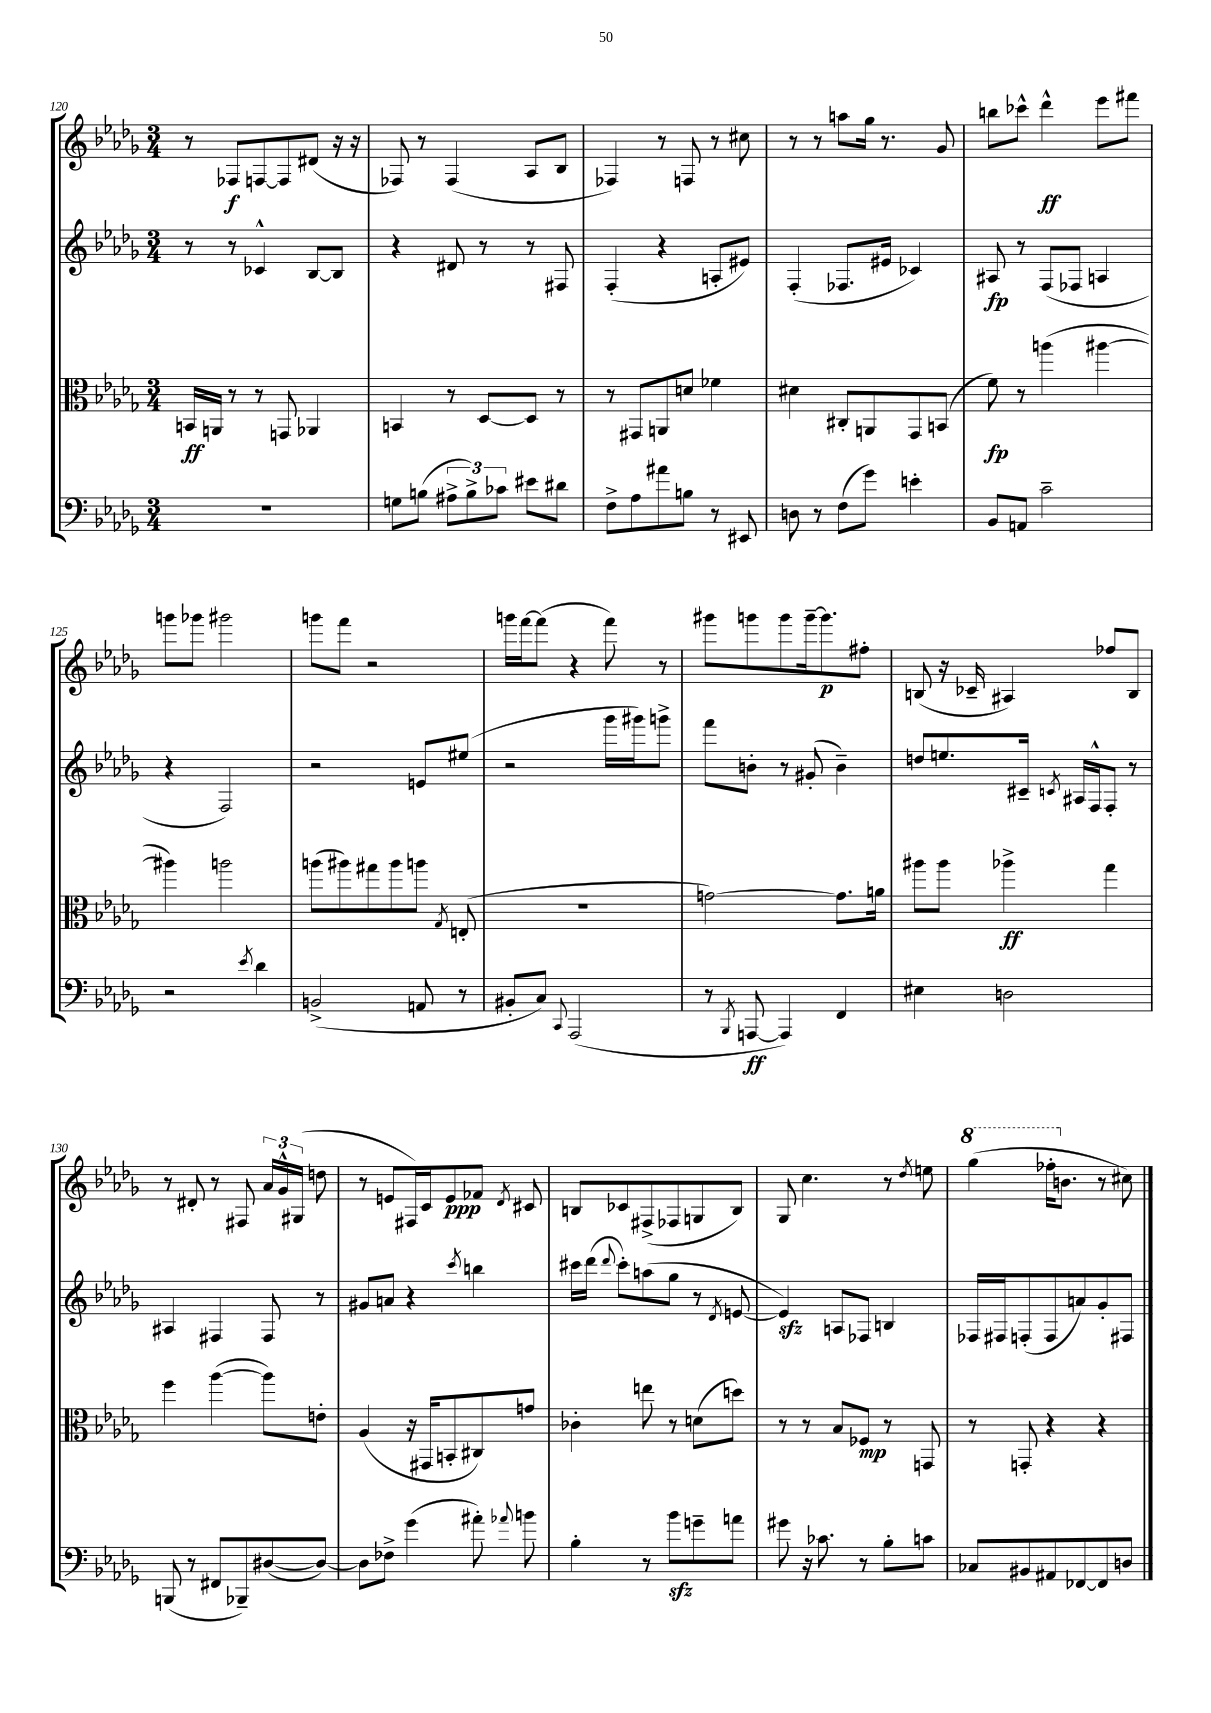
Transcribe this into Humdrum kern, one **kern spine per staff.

**kern	**dynam	**kern	**dynam	**kern	**dynam	**kern	**dynam
*part4	*part4	*part3	*part3	*part2	*part2	*part1	*part1
*staff4	*staff4	*staff3	*staff3	*staff2	*staff2	*staff1	*staff1
*clefF4	*	*clefC3	*	*clefG2	*	*clefG2	*
*k[b-e-a-d-g-]	*	*k[b-e-a-d-g-]	*	*k[b-e-a-d-g-]	*	*k[b-e-a-d-g-]	*
*M3/4	*	*M3/4	*	*M3/4	*	*M3/4	*
=120	=120	=120	=120	=120	=120	=120	=120
2.r	.	16BBn/LL	ff	8r	.	8r	.
.	.	16AAn/JJ	.	.	.	.	.
.	.	8r	.	8r	.	8F-X/L	f
.	.	8r	.	4c-X^^/	.	[8Fn/	.
.	.	8GGn/	.	.	.	8F/]	.
.	.	4AA-X/	.	[8B-/L	.	(8d#X/J	.
.	.	.	.	8B-/J]	.	16r	.
.	.	.	.	.	.	16r	.
=121	=121	=121	=121	=121	=121	=121	=121
8Gn\L	.	4BBn/	.	4r	.	8F-X/)	.
(8Bn\J	.	.	.	.	.	8r	.
12A#X^\L	.	8r	.	8d#X/	.	(4F-/	.
12B^\)	.	.	.	.	.	.	.
.	.	[8D-/L	.	8r	.	.	.
12c-X\J	.	.	.	.	.	.	.
8e#X\L	.	8D-/J]	.	8r	.	8A-/L	.
8d#X\J	.	8r	.	8F#X/	.	8B-/J	.
=122	=122	=122	=122	=122	=122	=122	=122
8F^\L	.	8r	.	(4F'/	.	4F-X/)	.
8A-\	.	8GG#X/L	.	.	.	.	.
8a#X\	.	8AAn/	.	4r	.	8r	.
8Bn\J	.	8dn/J	.	.	.	8Fn/	.
8r	.	4f-X\	.	8An'/L	.	8r	.
8EE#X/	.	.	.	8e#X/J)	.	8cc#X\	.
=123	=123	=123	=123	=123	=123	=123	=123
8Dn\	.	4d#X\	.	(4F'/	.	8r	.
8r	.	.	.	.	.	8r	.
(8F\L	.	8C#X'/L	.	8.F-X/L	.	8aan\L	.
8g-\J)	.	8AAn/	.	.	.	16gg-\Jk	.
.	.	.	.	16e#X/Jk	.	8.r	.
4en'\	.	8GG-/	.	4c-X/)	.	.	.
.	.	(8BBn/J	.	.	.	8g-/	.
=124	=124	=124	=124	=124	=124	=124	=124
8BB-/L	.	8f\)	fp	8A#X/	fp	8bbn\L	.
8AAn/J	.	8r	.	8r	.	8ccc-X^^\J	.
2c~\	.	(4aan\	.	(8F/L	.	4ddd-^^\	ff
.	.	.	.	8F-X/J	.	.	.
.	.	[4aa#X\	.	4An/	.	8eee-\L	.
.	.	.	.	.	.	8fff#X\J	.
!!LO:LB:g=z
=125	=125	=125	=125	=125	=125	=125	=125
2r	.	4aa#X\])	.	4r	.	8gggn\L	.
.	.	.	.	.	.	8ggg-X\J	.
.	.	2aan\	.	2F/)	.	2ggg#X\	.
8qe-/	.	.	.	.	.	.	.
4d-\	.	.	.	.	.	.	.
=126	=126	=126	=126	=126	=126	=126	=126
(2BBn^/	.	(8aan\L	.	2r	.	8gggn\L	.
.	.	8aa#X\)	.	.	.	8fff\J	.
.	.	8gg#X\	.	.	.	2r	.
.	.	8aa#\	.	.	.	.	.
8AAn/	.	8aan\J	.	8en/L	.	.	.
.	.	8qG-/	.	.	.	.	.
8r	.	(8En'/	.	(8ee#X/J	.	.	.
=127	=127	=127	=127	=127	=127	=127	=127
8BB#X'/L	.	2.r	.	2r	.	16gggn\LL	.
.	.	.	.	.	.	[16fff\J	.
8C/J)	.	.	.	.	.	(8fff\J]	.
8qqCC/	.	.	.	.	.	.	.
(2AAA-/	.	.	.	.	.	4r	.
.	.	.	.	16ggg-\LL	.	8fff\)	.
.	.	.	.	16ggg#X\J)	.	.	.
.	.	.	.	8gggn^\J	.	8r	.
=128	=128	=128	=128	=128	=128	=128	=128
8r	.	[2gn\)	.	8fff\L	.	8ggg#X\L	.
8qBBB-/	.	.	.	.	.	.	.
[8AAAn/	ff	.	.	8bn'\J	.	8gggn\	.
4AAA/])	.	.	.	8r	.	8ggg\	.
.	.	.	.	(8g#X'/	.	[16ggg~\k	.
.	.	.	.	.	.	8.ggg\]	p
4FF/	.	8.g\L]	.	4b~\)	.	.	.
.	.	.	.	.	.	8ff#X'\J	.
.	.	16an\Jk	.	.	.	.	.
=129	=129	=129	=129	=129	=129	=129	=129
4E#X\	.	8aa#X\L	.	8ddn/L	.	(8Bn/	.
.	.	8aa#\J	.	8.een/	.	16r	.
.	.	.	.	.	.	16c-X~/	.
2Dn\	.	4aa-X^\	ff	.	.	4A#X/)	.
.	.	.	.	16c#X~/Jk	.	.	.
.	.	.	.	8qcn/	.	.	.
.	.	.	.	16A#X/LL	.	.	.
.	.	.	.	16F^^/J	.	.	.
.	.	4gg-\	.	8F'/J	.	8ff-X/L	.
.	.	.	.	8r	.	8B/J	.
!!LO:LB:g=z
=130	=130	=130	=130	=130	=130	=130	=130
(8BBBn/	.	4ff\	.	4A#X/	.	8r	.
8r	.	.	.	.	.	8d#X'/	.
8FF#X/L	.	([4aa-\	.	4F#X/	.	8r	.
8BBB-X~/)	.	.	.	.	.	8F#X/	.
([8D#X/	.	8aa-\L])	.	8F#/	.	24a-/LL	.
.	.	.	.	.	.	24g-^^/	.
.	.	.	.	.	.	(24G#X/JJ	.
8D#/J_)	.	8en'\J	.	8r	.	8ddn\	.
=131	=131	=131	=131	=131	=131	=131	=131
8D#\L]	.	(4A-/	.	8g#X/L	.	8r	.
8F-X^\J	.	.	.	8an/J	.	8en/L	.
(4g-\	.	16r	.	4r	.	16F#X/L)	.
.	.	16GG#X/KL	.	.	.	16c/J	.
.	.	8BBn'/	.	.	.	8e/	ppp
.	.	.	.	8qccc/	.	.	.
8a#X'\)	.	8C#X/)	.	4bbn\	.	8f-X/J	.
8qqa-X/	.	.	.	.	.	8qd-/	.
8bn\	.	8gn/J	.	.	.	8c#X/	.
=132	=132	=132	=132	=132	=132	=132	=132
4B-'\	.	4c-X'\	.	16ccc#X\LL	.	8Bn/L	.
.	.	.	.	(16ddd-\JJ	.	.	.
.	.	.	.	8qqddd-/	.	.	.
.	.	.	.	8ccc#'\L)	.	8c-X/	.
8r	.	8een\	.	(8aan\	.	(8F#X^/	.
8b-zz\L	.	8r	.	8gg-\J	.	8F-X/	.
8gn~\	.	(8dn\L	.	8r	.	8Gn/	.
.	.	.	.	8qd-/	.	.	.
8an\J	.	8ddn\J)	.	[8en/	.	8B/J)	.
=133	=133	=133	=133	=133	=133	=133	=133
8g#X\	.	8r	.	4ezz/])	.	8G-/	.
16r	.	8r	.	.	.	4.cc\	.
8.c-X\	.	.	.	.	.	.	.
.	.	8B-/L	.	8An/L	.	.	.
8r	.	8F-X/J	mp	8F-X/J	.	.	.
8B-'\L	.	8r	.	4Bn/	.	8r	.
.	.	.	.	.	.	8qdd-/	.
8cn\J	.	8GGn/	.	.	.	8een\	.
=134	=134	=134	=134	=134	=134	=134	=134
*	*	*	*	*	*	*8va	*
8C-X/L	.	8r	.	16F-X/LL	.	(4ggg-\	.
.	.	.	.	16F#X/J	.	.	.
8BB#X/	.	8GGn'/	.	(8Fn'/	.	.	.
8AA#X/	.	4r	.	8F/	.	16fff-X'\KL	.
*	*	*	*	*	*	*X8va	*
.	.	.	.	.	.	8.bn\J	.
[8FF-X/	.	.	.	8an/)	.	.	.
8FF-/]	.	4r	.	8g-'/	.	8r	.
8Dn/J	.	.	.	8F#X/J	.	8cc#X\)	.
==	==	==	==	==	==	==	==
*-	*-	*-	*-	*-	*-	*-	*-
